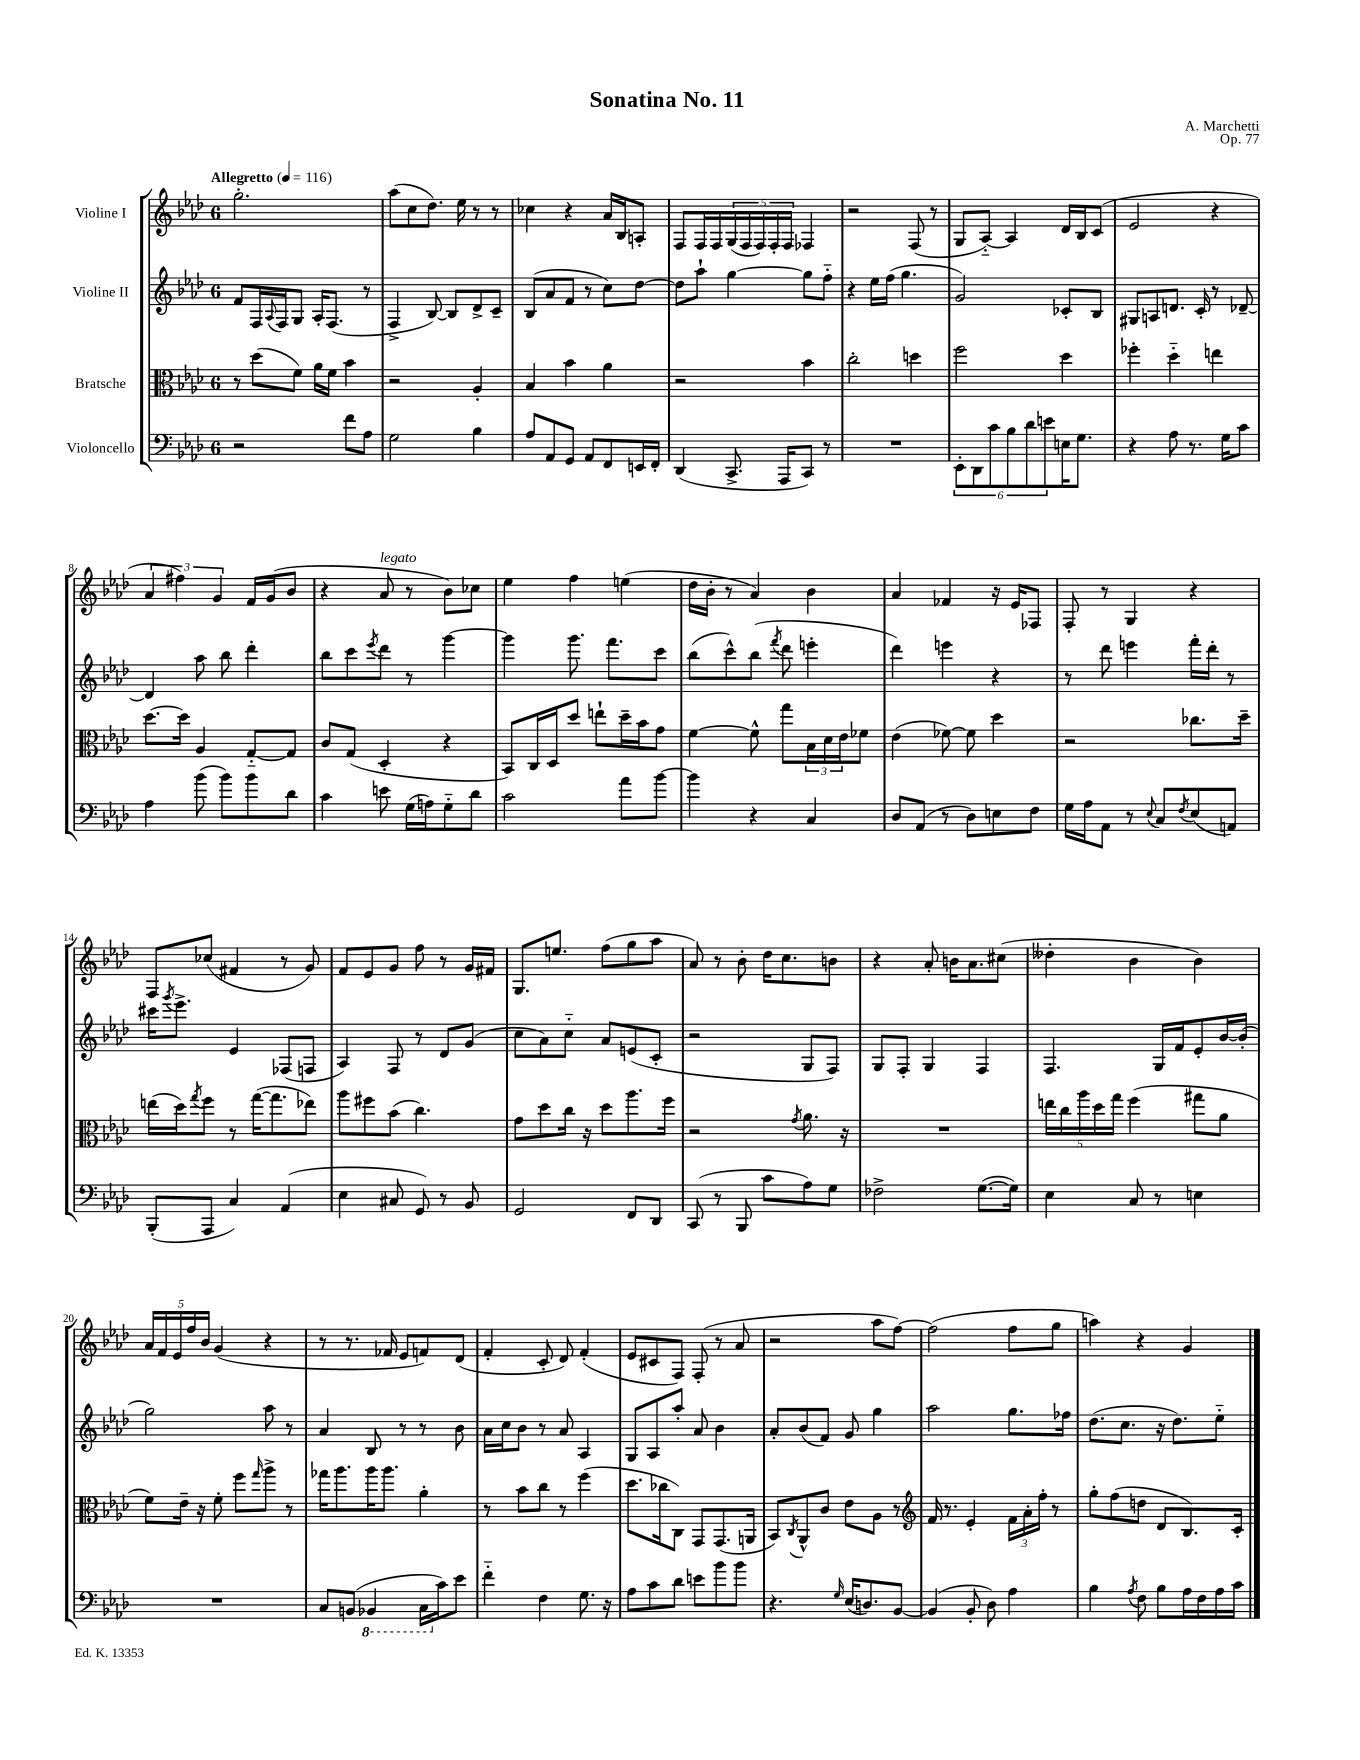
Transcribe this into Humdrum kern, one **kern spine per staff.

**kern	**kern	**kern	**kern
*staff4	*staff3	*staff2	*staff1
*clefF4	*clefC3	*clefG2	*clefG2
*k[b-e-a-d-]	*k[b-e-a-d-]	*k[b-e-a-d-]	*k[b-e-a-d-]
*M6/8	*M6/8	*M6/8	*M6/8
*MM116	*MM116	*MM116	*MM116
2r	8r	8f/L	2.gg'\
.	(8dd-\L	16F/L	.
.	.	8qqA-/	.
.	.	16F/J	.
.	8f\J)	8G/J	.
.	16a-\LL	16A-'/LK	.
.	16f\JJ	(8.F/J	.
8f\L	4b-\	.	.
8A-\J	.	8r	.
=	=	=	=
2G\	2r	4F^/	(8aa-\L
.	.	.	8cc\
.	.	[8B-/)	8.dd-\J)
.	.	8B-/]L	.
.	.	.	16ee-\
4B-\	4A-'/	8d-^/	8r
.	.	8c~/J	8r
=	=	=	=
8A-/L	4B-/	(8B-/L	4cc-\
8AA-/	.	8a-/	.
8GG/J	4b-\	8f/J	4r
8AA-/L	.	8r	.
8FF/	4a-\	8cc\L)	16a-/LL
.	.	.	16B-/J
16EE/L	.	[8dd-\J	8A'/J
16FF'/JJ	.	.	.
=	=	=	=
(4DD-/	2r	8dd-\]L	8F/L
.	.	8aa-`\J	16F/L
.	.	.	16F/
8.CC^/	.	[4gg\	(20G/
.	.	.	20F/
.	.	.	20F/)
.	.	.	20F'/
16AAA-/LK	.	.	.
.	.	.	20F/JJ
8CC/J)	4b-\	8gg\]L	4F-/
8r	.	8ff'~\J	.
=	=	=	=
2.r	2cc'\	4r	2r
.	.	16ee-\LL	.
.	.	(16ff\JJ	.
.	.	4.gg\	.
.	4dd\	.	(8F/
.	.	.	8r
=	=	=	=
12EE-'\L	2ff\	2g/)	8G/L
12DD-\	.	.	.
.	.	.	[8A-'~/J)
12c\	.	.	.
12B-\	.	.	4A-/]
12d-\	.	.	.
12e\	.	.	.
16E\K	4dd-\	8c-'/L	16d-/LL
8.G\J	.	.	16B-/J
.	.	8B-/J	(8c/J
=	=	=	=
4r	4ff-'\	8G#/L	2e-/
.	.	8A/	.
8A-\	4dd-'~\	8.d/J	.
8.r	.	.	.
.	.	16c'/	.
.	4ee\	8r	4r
16G\LK	.	.	.
8c\J	.	[8d-~/	.
=	=	=	=
4A-\	[8.dd-\L	4d-/]	6a-/
.	.	.	6ff#\)
.	16dd-\]Jk	.	.
(8b-\	4A-/	8aa-\	.
.	.	.	6g/
8b-\L)	.	8bb-\	.
8b-\	[8G'~/L	4ddd-'\	16f/LL
.	.	.	(16g/J
8d-\J	8G/]J	.	8b-/J
=	=	=	=
4c\	8c/L	8bb-\L	4r
.	(8G/J	8ccc\	.
.	.	8qeee-/	.
8e\	4D-'/	8ddd-\J	8a-/
(16G\LL	.	8r	8r
16A\J)	.	.	.
8G'~\	4r	[4ggg\	8b-\L)
8d-\J	.	.	8cc-\J
=	=	=	=
2c\	8BB-/L)	4ggg\]	4ee-\
.	16C/L	.	.
.	16D-/J	.	.
.	8dd-/J	8.ggg\	4ff\
.	8ee`\L	.	.
.	.	8.fff\L	.
8a-\L	16dd-~\L	.	(4ee\
.	16b-\J	.	.
[8b-\J	8g\J	8ccc\J	.
=	=	=	=
4b-\]	[4f\	(8bb-\L	16dd-\LL
.	.	.	16b-'\JJ
.	.	8ccc^^\)	8r
4r	8f^^\]	(8bb-\J	4a-/)
.	.	8qfff/	.
.	8gg\L	8ddd-\	.
4C/	24B-\L	4eee'\	4b-\
.	24d-\	.	.
.	24e-\J	.	.
.	8f-\J	.	.
=	=	=	=
8D-/L	(4e-\	4ddd-\)	4a-/
(8AA-/J	.	.	.
8r	[8f-\)	4eee\	4f-/
8D-\L)	8f-\]	.	.
8E\	4dd-\	4r	16r
.	.	.	16e-/LK
8F\J	.	.	8F-/J
=	=	=	=
16G\LL	2r	8r	8F'/
16A-\J	.	.	.
8AA-\J	.	8ddd-\	8r
8r	.	4eee\	4G/
8qqE-/	.	.	.
8C/L	.	.	.
8qF/	.	.	.
(8E-/	8.cc-\L	16fff'\LL	4r
.	.	16ddd-'\JJ	.
8AA/J)	.	8r	.
.	16dd-~\Jk	.	.
=	=	=	=
(8BBB-'/L	(16ee\LL	16ccc#\LK	8F/L
.	.	8qggg/	.
.	16dd-\J)	8.eee-^\J	.
.	8qgg/	.	.
8AAA-/J	8ff\J	.	(8cc-/J
4C/)	8r	4e-/	4f#/
.	([16gg\LK	.	.
.	8.gg\]	.	.
(4AA-/	.	(8F-/L	8r
.	8ee-\J)	8F/J	8g/)
=	=	=	=
4E-\	8aa-\L	4A-/)	8f/L
.	8ff#\	.	8e-/
8C#/	(8b-\J	8F/	8g/J
8GG/)	4.cc\)	8r	8ff\
8r	.	8d-/L	8r
8BB-/	.	(8g/J	16g/LL
.	.	.	16f#/JJ
=	=	=	=
2GG/	8g\L	8cc\L	8.G/L
.	8dd-\	8a-\)	.
.	.	.	8.ee/J
.	16cc\Jk	8cc'~\J	.
.	16r	.	.
.	8dd-\L	8a-/L	(8ff\L
8FF/L	8.aa-\	(8e/	8gg\
8DD-/J	.	8c'/J	8aa-\J
.	16ff\Jk	.	.
=	=	=	=
(8CC/	2r	2r	8a-/)
8r	.	.	8r
8BBB-/	.	.	8b-'\
8c\L	.	.	16dd-\LK
.	.	.	8.cc\
.	8qg/	.	.
8A-\)	8.a-\	8G/L	.
8G\J	.	8F/J)	8b\J
.	16r	.	.
=	=	=	=
2F-^\	2.r	8G/L	4r
.	.	8F'/J	.
.	.	4G/	8a-'/
.	.	.	16b\LK
.	.	.	8.a-\
([8.G\L	.	4F/	.
.	.	.	(8cc#\J
16G\]Jk)	.	.	.
=	=	=	=
4E-\	20ee\LL	4.F/	4dd--'\
.	20cc\	.	.
.	20aa-\	.	.
.	20dd-\	.	.
.	20gg\JJ	.	.
8C/	(4ff\	.	4b-\
8r	.	16G/LL	.
.	.	16f/J	.
4E\	8gg#\L	8e-'/	4b-\)
.	8a-\J	[16b-/L	.
.	.	(16b-'/]JJ	.
=	=	=	=
2.r	8f\L)	2gg\)	20a-/LL
.	.	.	20f/
.	.	.	20e-/
.	16e-~\Jk	.	.
.	.	.	20ff/
.	16r	.	.
.	.	.	20b-/JJ
.	8f'\	.	(4g/
.	8ff\L	.	.
.	16qqgg/	.	.
.	8aa-^\J	8aa-\	4r
.	8r	8r	.
=	=	=	=
8C/L	16gg-\LK	4a-/	8r
.	8.aa-\	.	.
(8BB/J	.	.	8.r
4BBB-/	16aa-\K	8B-/	.
.	8.aa-\J	.	16f-/
.	.	8r	8e-/L
16CC\LL	4a-'\	8r	8f/)
16c\J)	.	.	.
8e-\J	.	8b-\	(8d-/J
=	=	=	=
4f'~\	8r	16a-\LL	4f'/
.	.	16cc\J	.
.	8b-\L	8b-\J	.
4F\	8cc\J	8r	8c'/
.	8r	8a-/	8d-/)
8.G\	(4ff\	4A-/	(4f'/
16r	.	.	.
=	=	=	=
8A-\L	8.dd-\L	8G/L	8e-/L
8c\	.	8A-/	8c#/
.	16cc-\k	.	.
8d-\J	8C\J)	8aa-'/J	8F/J)
8e\L	8GG/L	8a-/	(8F'/
8b-\	(8.GG/	4b-\	8r
8b-\J	.	.	8a-/
.	16AA/Jk	.	.
=	=	=	=
4.r	8BB-/L)	8a-'/L	2r
.	8qC/	.	.
.	8AA-^^/	(8b-/	.
.	8c/J	8f/J)	.
16qqG/	.	.	.
(16E-/LK	8e-\L	8g/	.
8.D/)	.	.	.
.	8A-\J	4gg\	8aa-\L
[8BB-/J	8r	.	[8ff\J)
=	=	=	=
*	*clefG2	*	*
(4BB-/]	16f/	2aa-\	(2ff\]
.	8.r	.	.
8BB-'/	4e-'/	.	.
8D-\)	.	.	.
4A-\	24f\LL	8.gg\L	8ff\L
.	24a-'\	.	.
.	24ff'\JJ	.	.
.	8r	.	8gg\J
.	.	16ff-\Jk	.
=	=	=	=
4B-\	8gg'\L	(8.dd-\L	4aa\)
.	(8ff\	.	.
.	.	8.cc\J	.
8qA-/	.	.	.
8F\	8dd\J	.	4r
8B-\L	8d-/L	16r	.
.	.	8.dd-\L)	.
16A-\L	8.B-/)	.	4g/
16F\	.	.	.
16A-\	.	8ee-'~\J	.
16c\JJ	16c'/Jk	.	.
==	==	==	==
*-	*-	*-	*-
